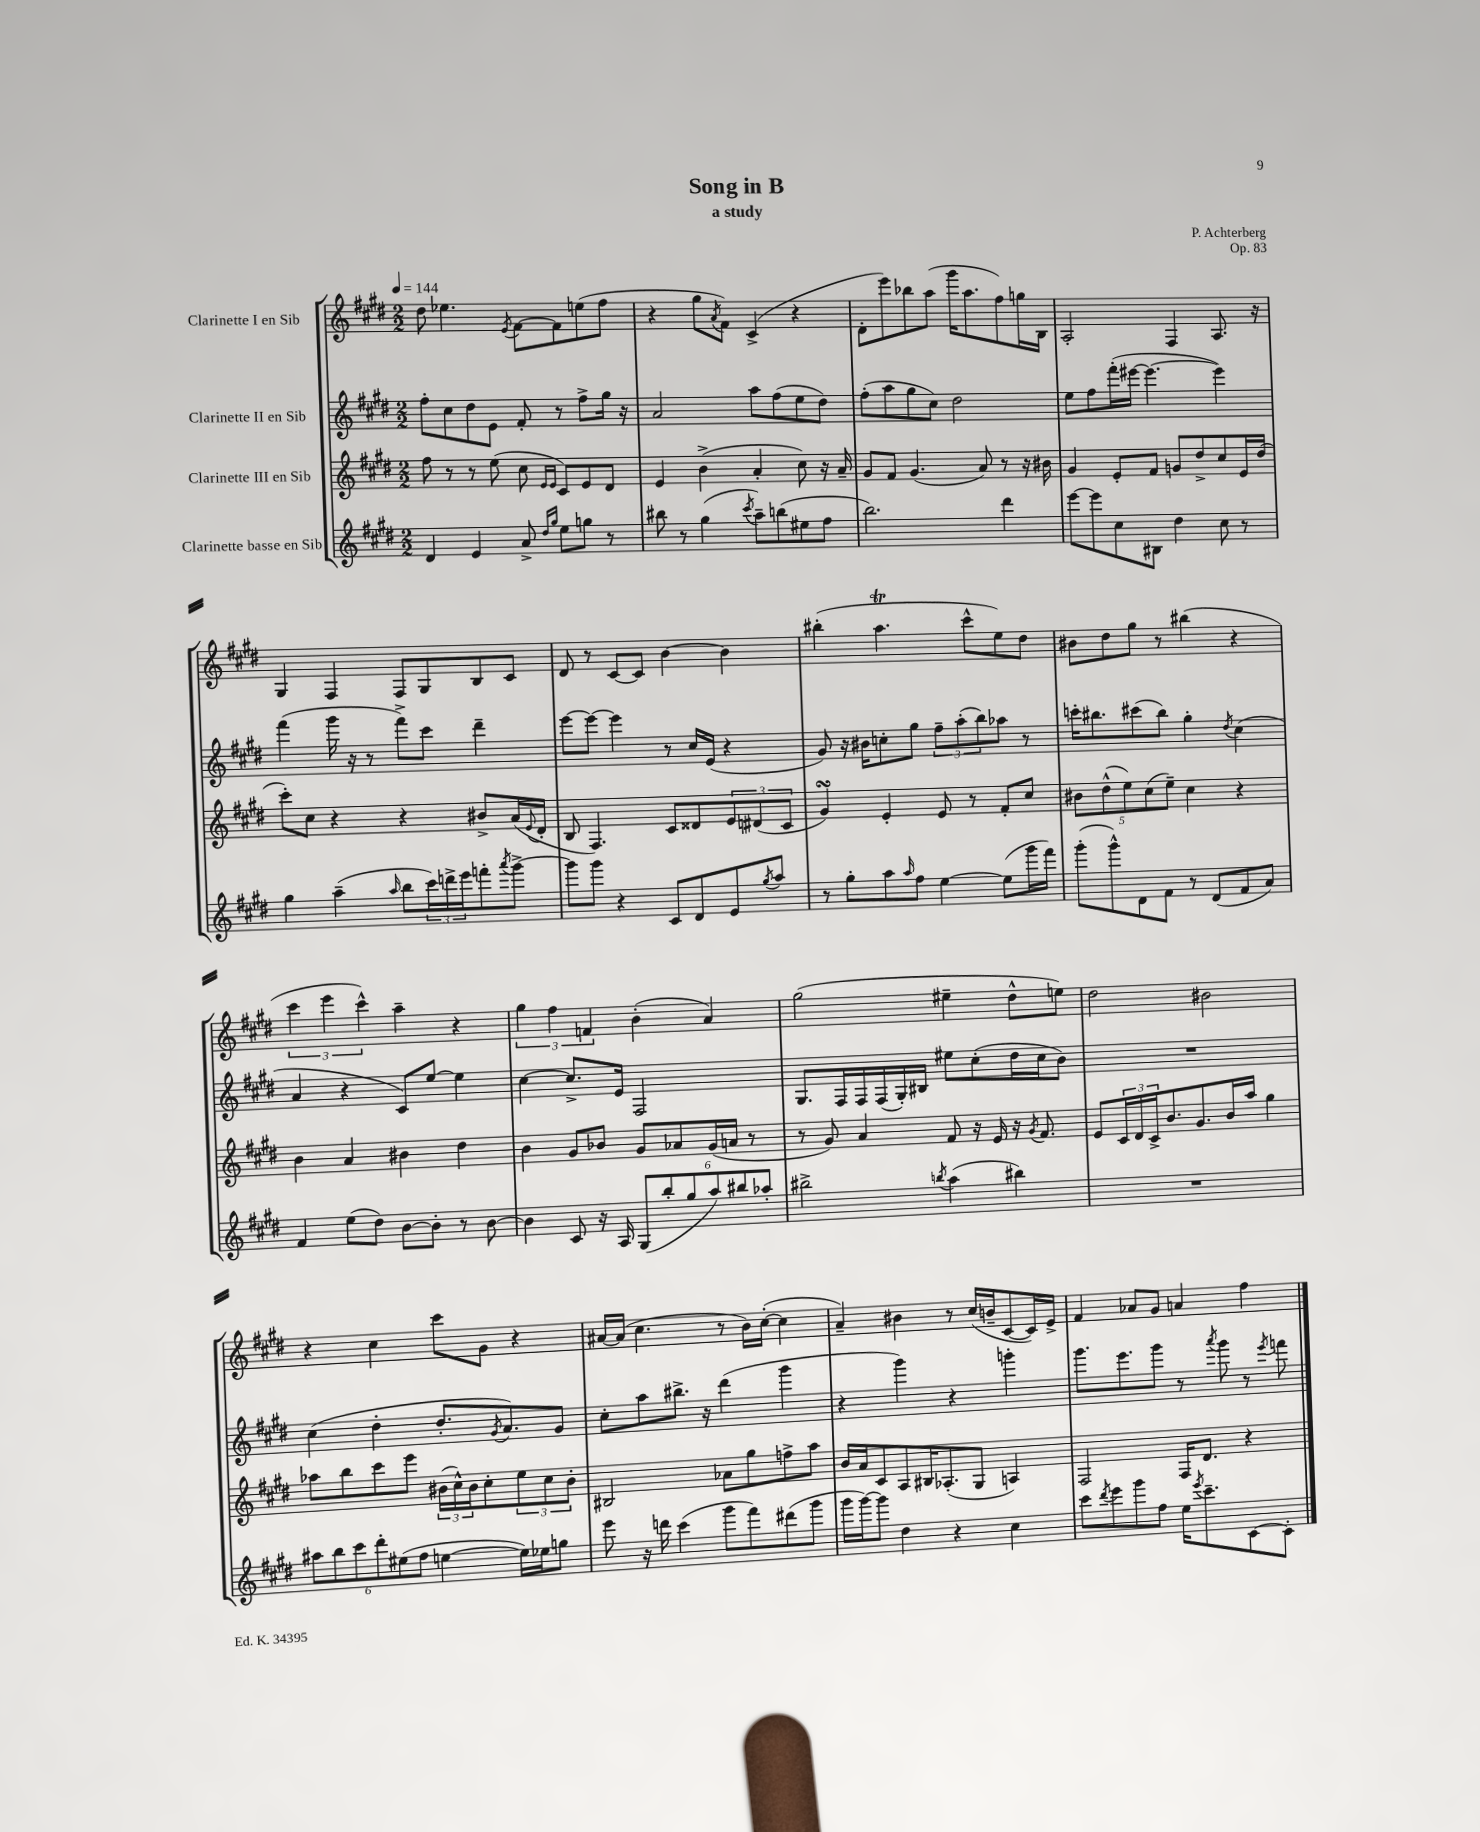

**kern	**kern	**kern	**kern
*staff4	*staff3	*staff2	*staff1
*clefG2	*clefG2	*clefG2	*clefG2
*k[f#c#g#d#]	*k[f#c#g#d#]	*k[f#c#g#d#]	*k[f#c#g#d#]
*M2/2	*M2/2	*M2/2	*M2/2
*MM144	*MM144	*MM144	*MM144
4d#/	8ff#\	8ff#'\L	8dd#\
.	8r	8cc#\	4.ee-\
4e/	8r	8dd#\	.
.	(8ee\	8e\J	.
.	.	.	8qe/
8a^/	8cc#\	8f#'/	[8f#\L
16qqdd#/LL	16qqe/LL	.	.
16qqgg#/JJ	16qqe/JJ	.	.
8ee\L	8c#/L)	8r	8f#\]
8gg\J	8e/	8ff#^\L	(8ee\
8r	8d#/J	16gg#\Jk	8ff#\J
.	.	16r	.
=	=	=	=
8bb#\	4e/	2a/	4r
8r	.	.	.
(4gg#\	(4b^\	.	8gg#\L
.	.	.	8qa/
.	.	.	8f#\J)
8qccc#/	.	.	.
8aa~\L)	4a'/	8aa\L	(4c#^/
(8bb\	.	(8ff#\	.
8ee#\	8cc#\)	8ee\	4r
8ff#\J	16r	8dd#\J)	.
.	16a~/	.	.
=	=	=	=
2.bb\)	8g#/L	(8ff#'\L	8d#'\L
.	8f#/J	8aa\	8eee\)
.	(4.g#/	8gg#\	8bb-\
.	.	8cc#\J)	(8aa\J
.	.	2dd#\	16ggg#\LK
.	.	.	8.aa\
.	8a/)	.	.
4ddd#\	8r	.	8ff#\)
.	16r	.	16gg\L
.	16b#\	.	16B\JJ
=	=	=	=
[8eee\L	4g#/	8ee\L	2A'/
8eee\]	.	8ff#\	.
8cc#\	8e'/L	(16fff#'\L	.
.	.	[16eee#\JJ	.
8B#\J	8f#/J	4.eee#\_	.
4dd#\	8g/L	.	4F#/
.	8dd#^/	.	.
8cc#\	8cc#/	4eee#\])	8.A/
8r	16e/L	.	.
.	(16dd#/JJ	.	16r
=	=	=	=
4gg#\	8ccc#'\L)	(4fff#\	4G#/
.	8cc#\J	.	.
(4aa~\	4r	16ggg#\	4F#/
.	.	16r	.
.	.	8r	.
16qqaa/	.	.	.
8bb\L	4r	8fff#^\L)	8F#/L
24ccc#\L)	.	8ccc#\J	8G#/
24ddd^\	.	.	.
24eee\J	.	.	.
8fff'\	8b#^/L	4ddd#~\	8B/
8qaaa/	.	.	.
[8ggg#^\J	(16a/L	.	8c#/J
.	8qqe/	.	.
.	16d#'/JJ	.	.
=	=	=	=
8ggg#\]L	8B/	[8eee\L	8d#/
8ggg#\J	4.F#/)	8eee\_J	8r
4r	.	4eee\]	[8c#/L
.	.	.	8c#/]J
8c#/L	8c#/L	8r	[4b\
8d#/	8d##/	16cc#/LL	.
.	.	(16e/JJ	.
8e/	12e/	4r	4b\]
.	(12d#/	.	.
8qgg#/	.	.	.
8aa/J	.	.	.
.	12c#/J	.	.
=	=	=	=
8r	4g#/)	8g#/)	(4bb#'\
8gg#'\L	.	16r	.
.	.	16b#\LK	.
8aa\	4e'/	8cc'\	4.aa\
16qqaa/	.	.	.
8ff#\J	.	8gg#\J	.
[4ee\	8e/	12ff#~\L	.
.	.	(12aa'\	.
.	8r	.	8ccc#^^\L
.	.	12bb\)	.
(8ee\]L	8f#'/L	8aa-\J	8ee\)
16ggg#\L	8cc#/J	8r	8dd#\J
16fff#\JJ)	.	.	.
=	=	=	=
(8ggg#'\L	10b#\L	16ccc'\LK	8b#\L
.	.	8.bb#\	.
.	(10dd#^^\	.	.
8ggg#^^\)	.	.	8dd#\
.	10ee\)	.	.
8d#\	.	(8ccc#\	8gg#\J
.	(10cc#\	.	.
8f#\J	.	8bb#\J)	8r
.	10ee~\J)	.	.
8r	4cc#\	4gg#'\	(4bb#\
(8d#/L	.	.	.
.	.	8qdd#/	.
8f#/	4r	(4cc#\	4r
8a/J)	.	.	.
=	=	=	=
4f#/	4b\	4a/	6ccc#\
.	.	.	6eee\
(8ee\L	4a/	4r	.
.	.	.	6ccc#^^\)
8dd#\J)	.	.	.
[8b\L	4b#\	8c#/L)	4aa~\
8b'\]J	.	[8ee/J	.
8r	4dd#\	4ee\]	4r
[8b\	.	.	.
=	=	=	=
4b\]	4b\	[4cc#\	6gg#\
.	.	.	6ff#\
8c#/	8g#/L	8.cc#^/]L	.
.	.	.	6f/
16r	8b-/J	.	.
16A/	.	16e/Jk	.
(12G#/L	8g#/L	2F#/	(4b'\
12bb'/	.	.	.
.	8a-/	.	.
12gg#/	.	.	.
12aa/)	(16g#/L	.	4a/)
.	16a/JJ	.	.
12bb#/	.	.	.
.	8r	.	.
12aa-'/J	.	.	.
=	=	=	=
2bb#^\	8r	8.G#/L	(2gg#\
.	8g#/)	.	.
.	.	16F#/L	.
.	4a/	16F#/	.
.	.	(16F#/	.
.	.	16G#'/)	.
.	.	16B#/JJ	.
8qbb/	.	.	.
(4aa\	8f#/	8ee#\L	4ee#~\
.	16r	(8cc#'\	.
.	16e/	.	.
4bb#\)	16r	16dd#\L	8dd#^^\L
.	8qg#/	.	.
.	8.f#/	16cc#\J	.
.	.	8b\J)	8ee\J)
=	=	=	=
1r	8e/L	1r	2dd#\
.	24c#/L	.	.
.	24d#/	.	.
.	24c#^/J	.	.
.	8.b/	.	.
.	8.g#/	.	.
.	.	.	2b#\
.	16b/L	.	.
.	16aa/JJ	.	.
.	4gg#\	.	.
=	=	=	=
12aa#\L	8aa-\L	(4cc#\	4r
12bb\	.	.	.
.	8bb\	.	.
12ccc#\	.	.	.
12ddd#'\	8ccc#\	4dd#'\	4cc#\
(12ee#\	.	.	.
.	8eee\J	.	.
12ff#\J	.	.	.
[4ee\	(24b#\LL	8.dd#'/L	8ccc#\L
.	24cc#^^\)	.	.
.	24b#\J	.	.
.	8cc#'\	.	8g#\J
.	.	8qg#/	.
.	.	8.a/)	.
16ee\]LL)	12ee\	.	4r
16ee-\J	.	.	.
.	12cc#\	.	.
8gg\J	.	8g#/J	.
.	12b#'\J	.	.
=	=	=	=
8eee\	2B#/	8cc#'\L	[16a#/LL
.	.	.	(16a#/]JJ
16r	.	8aa\	4.cc#\
16ddd\	.	.	.
(4ccc#\	.	8.bb#^\J	.
.	.	16r	.
8ggg#\L	8a-\L	(4ddd#\	8r
8fff#\)	8gg#\	.	16b\LL)
.	.	.	([16cc#'\JJ
(8ddd#\	8ff^\	4ggg#\	4cc#\]
8ggg#\J	8aa\J	.	.
=	=	=	=
16ggg#\LL	16b/LL	4r	4a~/)
[16ggg#\J)	16a/J	.	.
8ggg#\]J	8c#/	.	.
4dd#\	8A/	4ggg#\)	4b#\
.	16B#/K	.	.
.	(8.A-'/	.	.
4r	.	4r	8r
.	8G#/J	.	(16cc#/LL
.	.	.	16b~/J
4cc#\	4A/)	4ggg'\	[8c#/
.	.	.	16c#/]L)
.	.	.	16e^/JJ
=	=	=	=
8ccc#\L	2F#/	8.ggg#\L	4f#/
8qddd#/	.	.	.
8eee\	.	.	.
.	.	8.eee\	.
8ggg#\	.	.	8a-/L
8ff#\J	.	8ggg#\J	8g#/J
16ee\LK	16F#/LK	8r	4a/
8qeee/	.	.	.
8.ccc#~\	8.d#/J	.	.
.	.	8qaaa/	.
.	.	8ggg#\	.
[8c#\	4r	8r	4ff#\
.	.	8qeee/	.
8c#'\]J	.	8fff\	.
==	==	==	==
*-	*-	*-	*-
